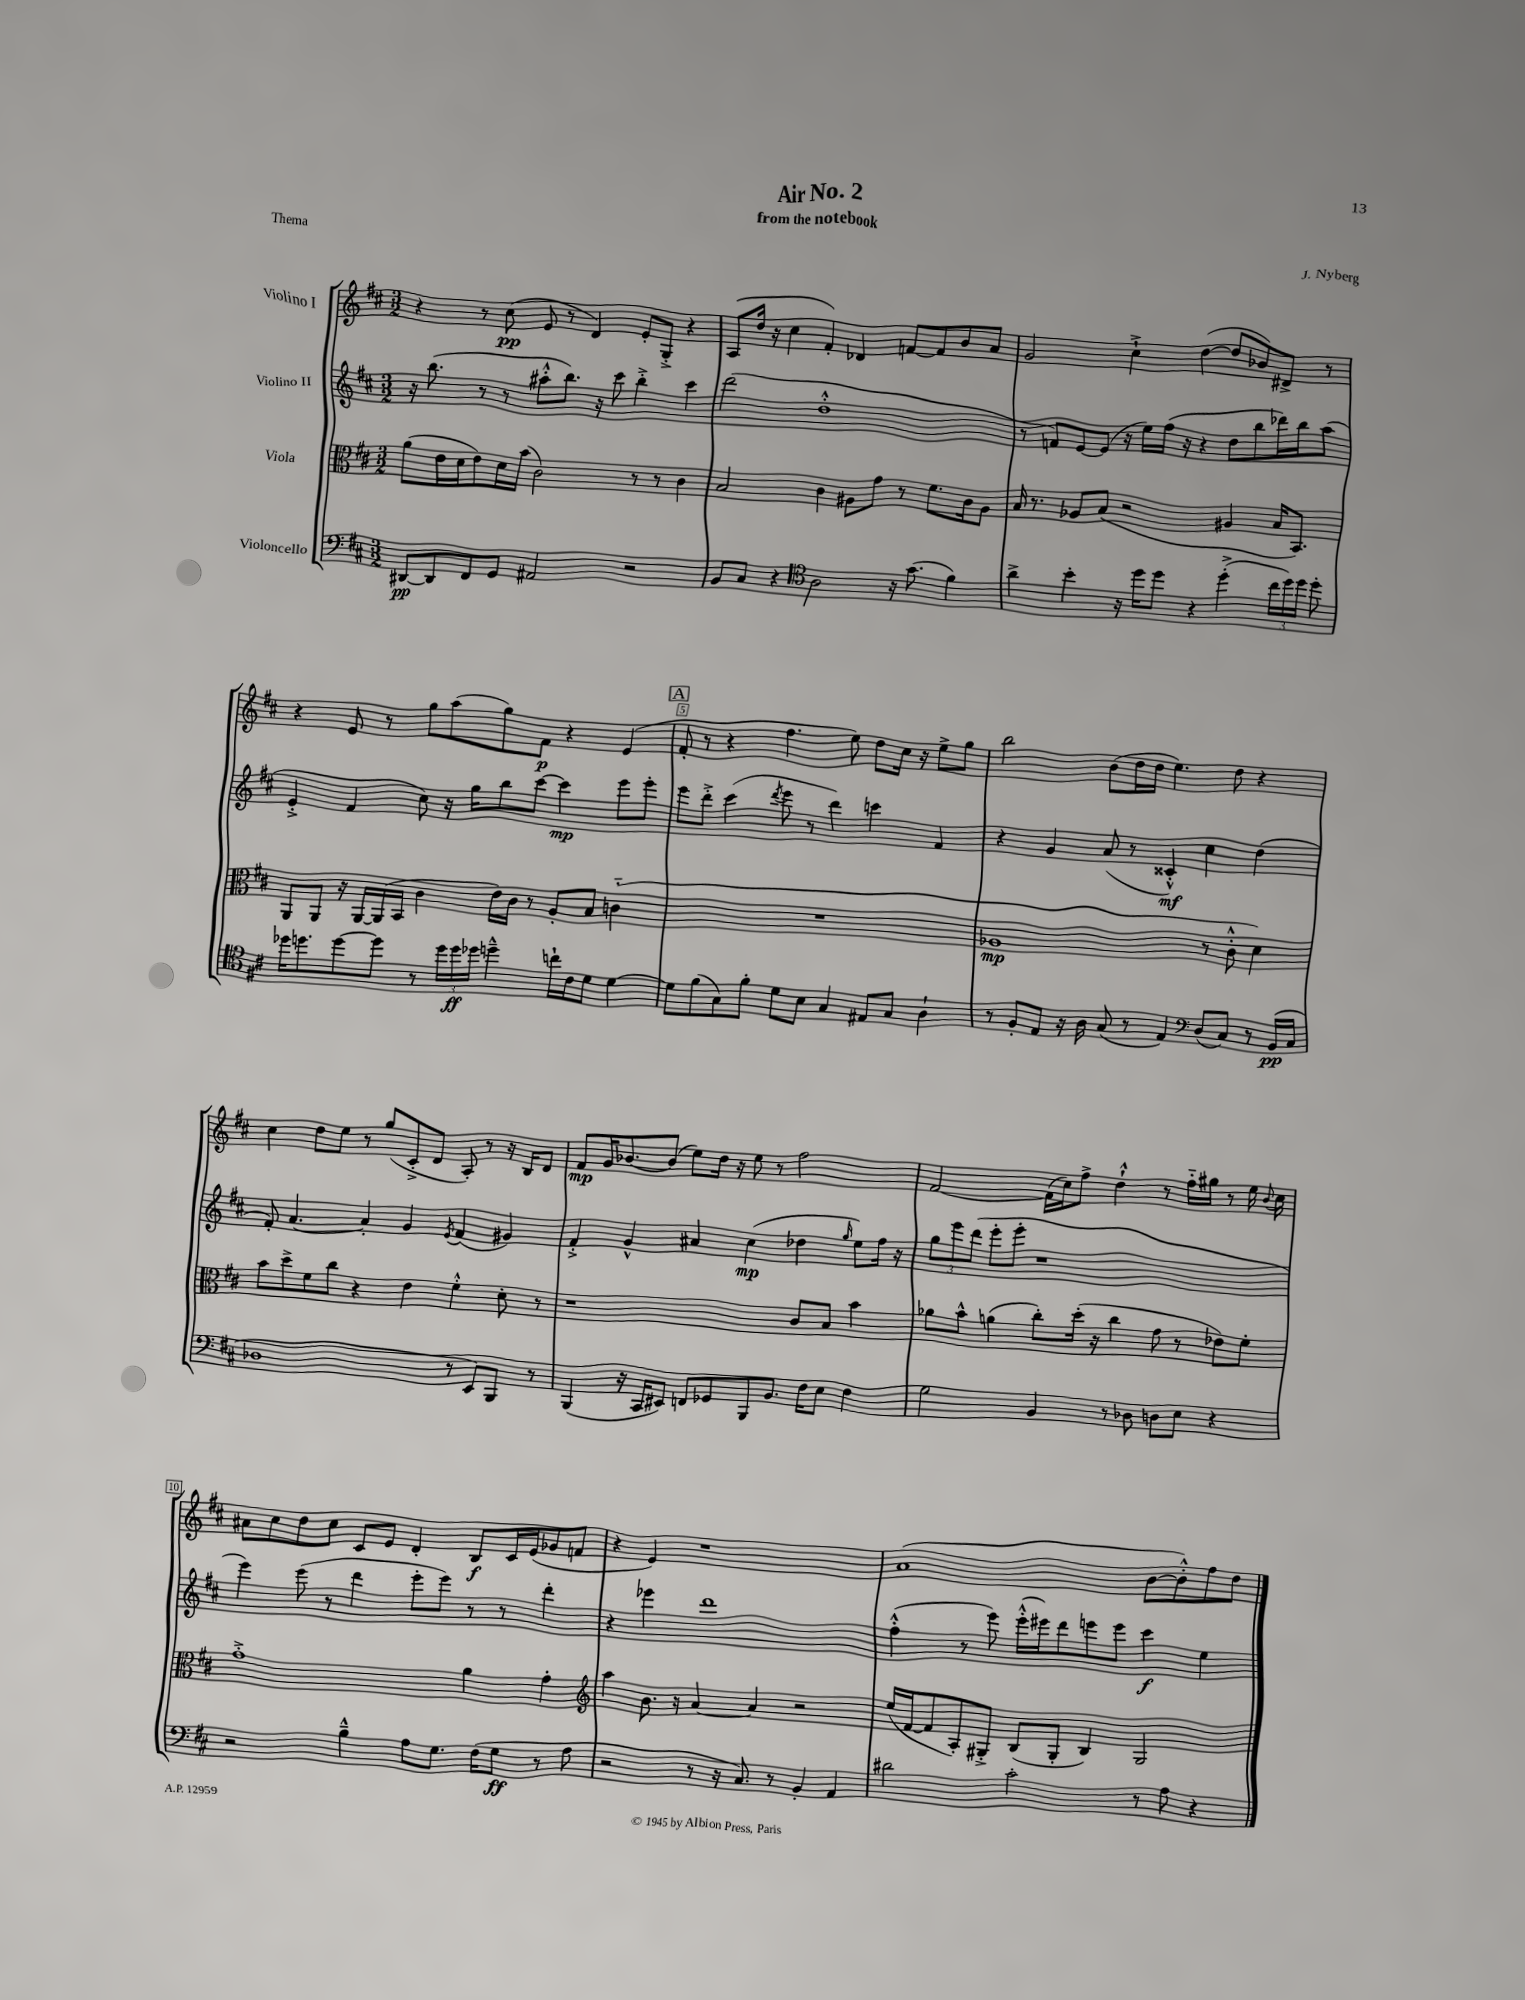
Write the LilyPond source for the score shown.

\header { title = "Air No. 2" composer = "J. Nyberg" subtitle = "from the notebook" piece = "Thema" }
<<
\new StaffGroup <<
\new Staff = "s0" \with { instrumentName = "Violino I" } {
    \clef treble \key d \major \numericTimeSignature \time 3/2
    \autoBeamOff r4 r8 cis''8\pp( e'8 r8 d'4) e'8[-. g8]-.-> r4 |
    a8[( d''16] r16 cis''4 fis'4-.) des'4 f'8[~ f'8 b'8 a'8] |
    g'2 cis''4-!-> d''4~( d''8[ bes'8) dis'8]-> r8 |
    r4 e'8 r8 g''8[ a''8( g''8) fis'8]\p r4 e'4( |
    \mark \markup { \box "A" } fis'8-. r8 r4 fis''4. e''8) d''8[ cis''16] r16 e''8[-> g''8] |
    b''2 b'8[( d''16 d''16] e''4.) d''8 r4 |
    cis''4 d''8[ e''8] r8 g''8[( cis'8-.-> d'8] a8-.) r8 r16 b16[ d'8] |
    fis'8[\mp g'16 bes'8.~ bes'8]( e''8[) d''16] r16 e''8 r8 fis''2 |
    fis'2~ fis'16[( cis''16) fis''8]-> d''4-!-^ r8 fis''16[-_ gis''16] r8 e''16 \appoggiatura { b'8 } cis''16 |
    ais'8[ cis''8 d''8 cis''8] cis'8[ e'8] d'4-. b8[\f cis'16 e'16( ges'8 f'8] |
    r4 e'4) r1 |
    a'1( b'8[~ b'8-.-^) fis''8 d''8] \bar "|." |
}
\new Staff = "s1" \with { instrumentName = "Violino II" } {
    \clef treble \key d \major \numericTimeSignature \time 3/2
    \autoBeamOff r16 b''8.( r8 r8 ais''8[-.-^ b''8.]) r16 cis'''8 b''4-.-> cis'''4 |
    d'''2( d''1-.-^ |
    r8 f'8[) e'8~ e'8]( r16 e''16[) fis''16]( r16 r4 d''8[ b''8 des'''16) b''16 a''8]( |
    e'4-.-> fis'4 cis''8) r16 g''16[ b''8 cis'''8]~ cis'''4\mp e'''8[ e'''8]-. |
    \mark \markup { \box "A" } e'''8[ d'''8]-.-> cis'''4( \acciaccatura { d'''8 } e'''8 r8 d'''4) c'''4 fis'4 |
    r4 g'4 a'8( r8 cisis'4-.-^\mf) cis''4 d''4( |
    fis'8-.) a'4.~ a'4-. g'4 \acciaccatura { e'8 } fis'4( gis'4) |
    fis'4-.-> g'4-^ ais'4 cis''4\mp( des''4 \grace { g''16 } e''8[) fis''16] r16 |
    \tuplet 3/2 { g''8[ e'''8 d'''8]( } e'''8[-. e'''8]-. r1 |
    e'''4) e'''8( r8 d'''4 e'''8[-. e'''8]) r8 r8 d'''4-. |
    r4 ees'''4 d'''1 |
    fis''4-.-^( r8 e'''8) e'''16[-.-^( eis'''16) d'''8 e'''8 e'''8] cis'''4\f e''4 \bar "|." |
}
\new Staff = "s2" \with { instrumentName = "Viola" } {
    \clef alto \key d \major \numericTimeSignature \time 3/2
    \autoBeamOff a'8[( e'16 d'16 e'8) d'16 b'16]( cis'2) r8 r8 cis'4 |
    b2 cis'4 ais8[ g'8] r8 fis'8.[ cis'16 ais8] |
    b16 r8. aes8[ b8]( r2 ais4 b16[ b,8.]) |
    a,8[ a,8] r16 a,16[~ a,16( b,16] cis'4 e'16[) cis'16] r8 a8[-. b8] c'4-_( |
    \mark \markup { \box "A" } R1. |
    aes1\mp r8 cis'8-.-^ d'4) |
    b'8[ d''8-> fis'8 cis''8] r4 e'4 fis'4-.-^ d'8-. r8 |
    r1 cis'8[ b8] b'4 |
    aes'8[ b'8]-^ a'4( cis''8[-.) d''16]-.( r16 cis''4 g'8 r8 ees'8[) fis'8]-. |
    g'1-.-> a'4 g'4-. |
    \clef treble a''4 b'8. r16 a'4~ a'4 r2 |
    e''16[( fis'16~ fis'8 a8-.) gis8]-.-> b8[( gis8]-. b4) gis2 \bar "|." |
}
\new Staff = "s3" \with { instrumentName = "Violoncello" } {
    \clef bass \key d \major \numericTimeSignature \time 3/2
    \autoBeamOff dis,8[~\pp dis,8 fis,8 g,8] ais,2 r2 |
    b,8[ cis8] r4 \clef tenor a2 r16 g'8.( fis'4) |
    a'4-> b'4-. r16 d''16[ d''8] r4 d''4-.->( \tuplet 3/2 { cis''16[ d''16) d''16] } d''8-. |
    des''16[ d''8. d''8~ d''8] r8 \tuplet 3/2 { d''16[ d''16\ff des''16] } d''4---^ c''16[-! cis'16 d'8] d'4~ |
    \mark \markup { \box "A" } d'8[ fis'8( g8) fis'8]-. d'8[ b8] g4 eis8[ g8] a4-! |
    r8 fis8[-. e8] r16 a16 g8( r8 e4) \clef bass d8[( cis8]) r8 b,16[\pp( cis16] |
    des1 r8 e,8[) b,,8] r8 |
    b,,4( r16 cis,16[ eis,8]) f,8[ ges,8 b,,8 b,8.] fis16[ e8] fis4 |
    g2 b,4 r8 des8 d8[ e8] r4 |
    r2 b4---^ a8[ g8.] fis16[( g8]\ff r8 a8 |
    r2 r8 r16 cis8.) r8 b,4-. a,4 |
    dis'2 cis'2-. r8 a8 r4 \bar "|." |
}
>>
>>
\layout { \context { \Score \override BarNumber.break-visibility = ##(#f #t #t) barNumberVisibility = #(every-nth-bar-number-visible 5) \override BarNumber.stencil = #(make-stencil-boxer 0.1 0.3 ly:text-interface::print) } }
